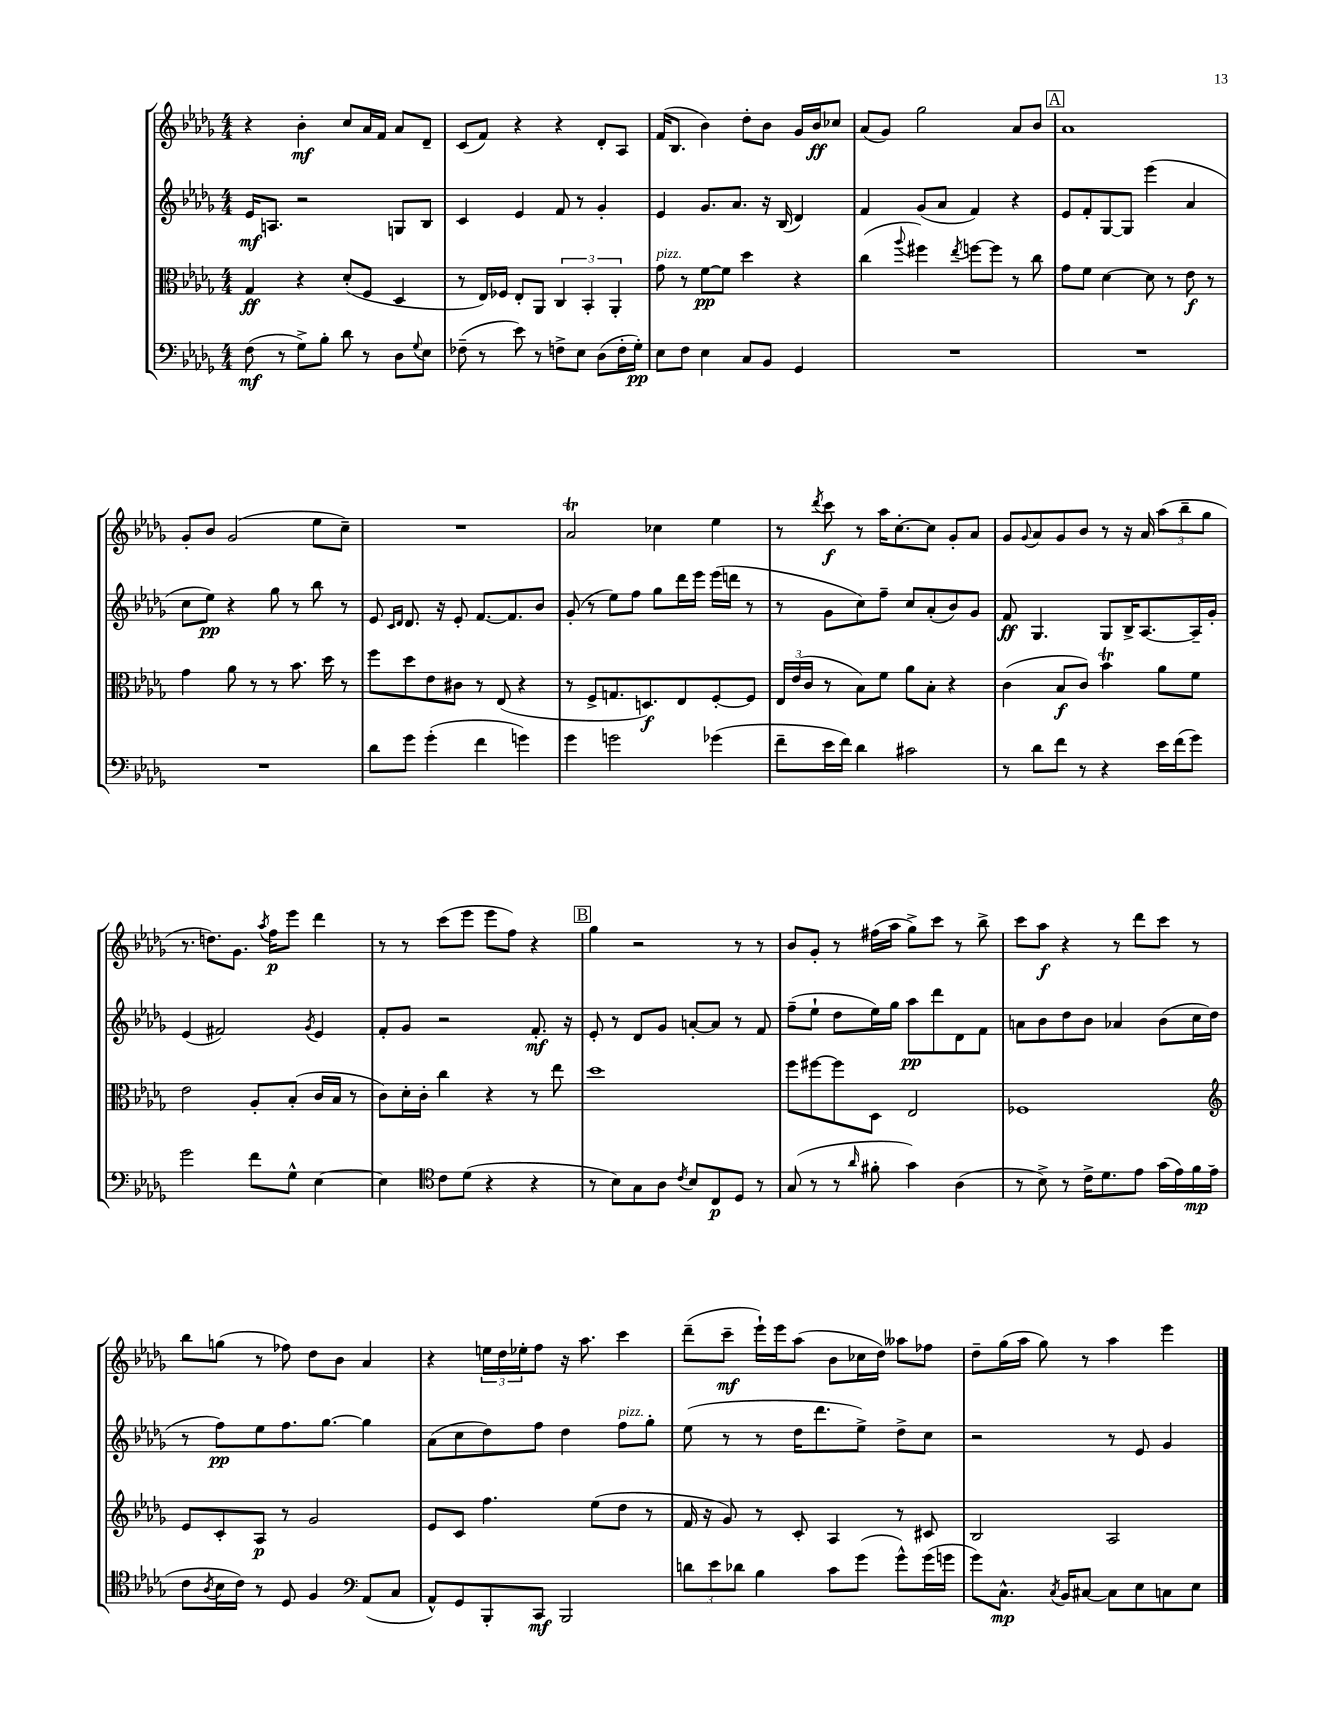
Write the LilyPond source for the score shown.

<<
\new StaffGroup <<
\new Staff = "s0" {
    \clef treble \key des \major \numericTimeSignature \time 4/4
    r4 bes'4-.\mf c''8 aes'16 f'16 aes'8 des'8-- |
    c'8( f'8) r4 r4 des'8-. aes8 |
    f'16( bes8. bes'4) des''8-. bes'8 ges'16 bes'16\ff ces''8 |
    aes'8( ges'8) ges''2 aes'8 bes'8 |
    \mark \markup { \box "A" } aes'1 |
    ges'8-. bes'8 ges'2( ees''8 c''8--) |
    R1 |
    aes'2\trill ces''4 ees''4 |
    r8 \acciaccatura { des'''8 } c'''8\f r8 aes''16 c''8.~-. c''8 ges'8-. aes'8 |
    ges'8 \appoggiatura { ges'8 } aes'8 ges'8 bes'8 r8 r16 aes'16 \tuplet 3/2 { aes''8( bes''8-- ges''8 } |
    r8. d''8.) ges'8. \acciaccatura { aes''8 } f''16\p ees'''8 des'''4 |
    r8 r8 c'''8( ees'''8 ees'''8 f''8) r4 |
    \mark \markup { \box "B" } ges''4 r2 r8 r8 |
    bes'8 ges'8-. r8 fis''16( aes''16 ges''8->) c'''8 r8 bes''8-> |
    c'''8 aes''8\f r4 r8 des'''8 c'''8 r8 |
    bes''8 g''8( r8 fes''8) des''8 bes'8 aes'4 |
    r4 \tuplet 3/2 { e''16 des''16 ees''16-. } f''8 r16 aes''8. c'''4 |
    des'''8--( c'''8--\mf ees'''16-!) ees'''16 aes''8( bes'8 ces''16 des''16) aeses''8 fes''8 |
    des''8-- ges''16( aes''16 ges''8) r8 aes''4 ees'''4 \bar "|." |
}
\new Staff = "s1" {
    \clef treble \key des \major \numericTimeSignature \time 4/4
    ees'16\mf a8. r2 g8 bes8 |
    c'4 ees'4 f'8 r8 ges'4-. |
    ees'4 ges'8. aes'8. r16 bes16( des'4) |
    f'4 ges'8( aes'8 f'4) r4 |
    \mark \markup { \box "A" } ees'8 f'8-. ges8~ ges8 ees'''4( aes'4 |
    c''8 ees''8\pp) r4 ges''8 r8 bes''8 r8 |
    ees'8 \grace { c'16 des'16 } des'8. r16 ees'8-. f'8.~ f'8. bes'8 |
    ges'8-.( r8 ees''8) f''8 ges''8 des'''16 ees'''16 ees'''16( d'''16 r8 |
    r8 ges'8 c''8) f''8-- c''8 aes'8-.( bes'8) ges'8 |
    f'8\ff ges4. ges8 bes16-> aes8.~ aes16-- ges'16-. |
    ees'4( fis'2) \acciaccatura { ges'8 } ees'4 |
    f'8-. ges'8 r2 f'8.-.\mf r16 |
    \mark \markup { \box "B" } ees'8-. r8 des'8 ges'8 a'8~-. a'8 r8 f'8 |
    f''8--( ees''8-! des''8 ees''16) ges''16 aes''8\pp des'''8 des'8 f'8 |
    a'8 bes'8 des''8 bes'8 aes'4 bes'8( c''16 des''16 |
    r8 f''8\pp) ees''8 f''8. ges''8.~ ges''4 |
    aes'8( c''8 des''8) f''8 des''4 f''8^\markup { \italic "pizz." } ges''8-. |
    ees''8( r8 r8 des''16 des'''8. ees''8->) des''8-> c''8 |
    r2 r8 ees'8 ges'4 \bar "|." |
}
\new Staff = "s2" {
    \clef alto \key des \major \numericTimeSignature \time 4/4
    ges4\ff r4 des'8-.( f8 des4 |
    r8 ees16) fes16 ees8-. aes,8 \tuplet 3/2 { c4 bes,4-. aes,4-. } |
    ges'8^\markup { \italic "pizz." } r8 f'8~\pp f'8 des''4 r4 |
    c''4( \appoggiatura { aes''8 } fis''4) \acciaccatura { ees''8 } f''8~ f''8 r8 c''8 |
    \mark \markup { \box "A" } ges'8 f'8 des'4~ des'8 r8 ees'8\f r8 |
    ges'4 aes'8 r8 r8 bes'8. des''16 r8 |
    f''8 des''8 ees'8 cis'8 r8 ees8( r4 |
    r8 f8-> g8. d8.\f) ees8 f8~-. f8 |
    \tuplet 3/2 { ees16 ees'16( c'16 } r8 bes8) f'8 aes'8 bes8-. r4 |
    c'4( bes8\f c'8) bes'4\trill aes'8 f'8 |
    ees'2 aes8-. bes8-.( c'16 bes16 r8 |
    c'8) des'16-. c'16-. c''4 r4 r8 ees''8 |
    \mark \markup { \box "B" } des''1 |
    f''8 fis''8~ fis''8 des8 ees2 |
    fes1 |
    \clef treble ees'8 c'8-. aes8\p r8 ges'2 |
    ees'8 c'8 f''4. ees''8( des''8 r8 |
    f'16 r16 ges'8) r8 c'8-. aes4 r8 cis'8 |
    bes2 aes2 \bar "|." |
}
\new Staff = "s3" {
    \clef bass \key des \major \numericTimeSignature \time 4/4
    f8\mf( r8 ges8->) bes8-. des'8 r8 des8 \appoggiatura { ges8 } ees8 |
    fes8--( r8 ees'8) r8 f8-> ees8 des8( f16-. ges16-.\pp) |
    ees8 f8 ees4 c8 bes,8 ges,4 |
    R1 |
    \mark \markup { \box "A" } R1 |
    R1 |
    des'8 ges'8 ges'4-.( f'4 g'4) |
    ges'4 g'2 ges'4( |
    f'8-- ees'16 f'16) des'4 cis'2 |
    r8 des'8 f'8 r8 r4 ees'16 f'16( ges'8) |
    ges'2 f'8 ges8-^ ees4~ |
    ees4 \clef tenor c'8 des'8( r4 r4 |
    \mark \markup { \box "B" } r8 bes8) ges8 aes8 \acciaccatura { c'8 } bes8 c8\p des8 r8 |
    ges8( r8 r8 \grace { aes'16 } fis'8-. ges'4) aes4( |
    r8 bes8->) r8 c'16-> des'8. ees'8 ges'16( ees'16) f'16\mp ees'16( |
    c'8 \acciaccatura { aes8 } bes16 c'16) r8 des8 f4 \clef bass aes,8( c8 |
    aes,8-^) ges,8 bes,,8-. c,8\mf bes,,2 |
    \tuplet 3/2 { d'8 ees'8 des'8 } bes4 c'8 ges'8( ges'8-^) ges'16( g'16 |
    ges'8) c8.-^\mp \acciaccatura { c8 } bes,16 cis8~ cis8 ees8 c8 ees8 \bar "|." |
}
>>
>>
\layout { \context { \Score \remove "Bar_number_engraver" } }
